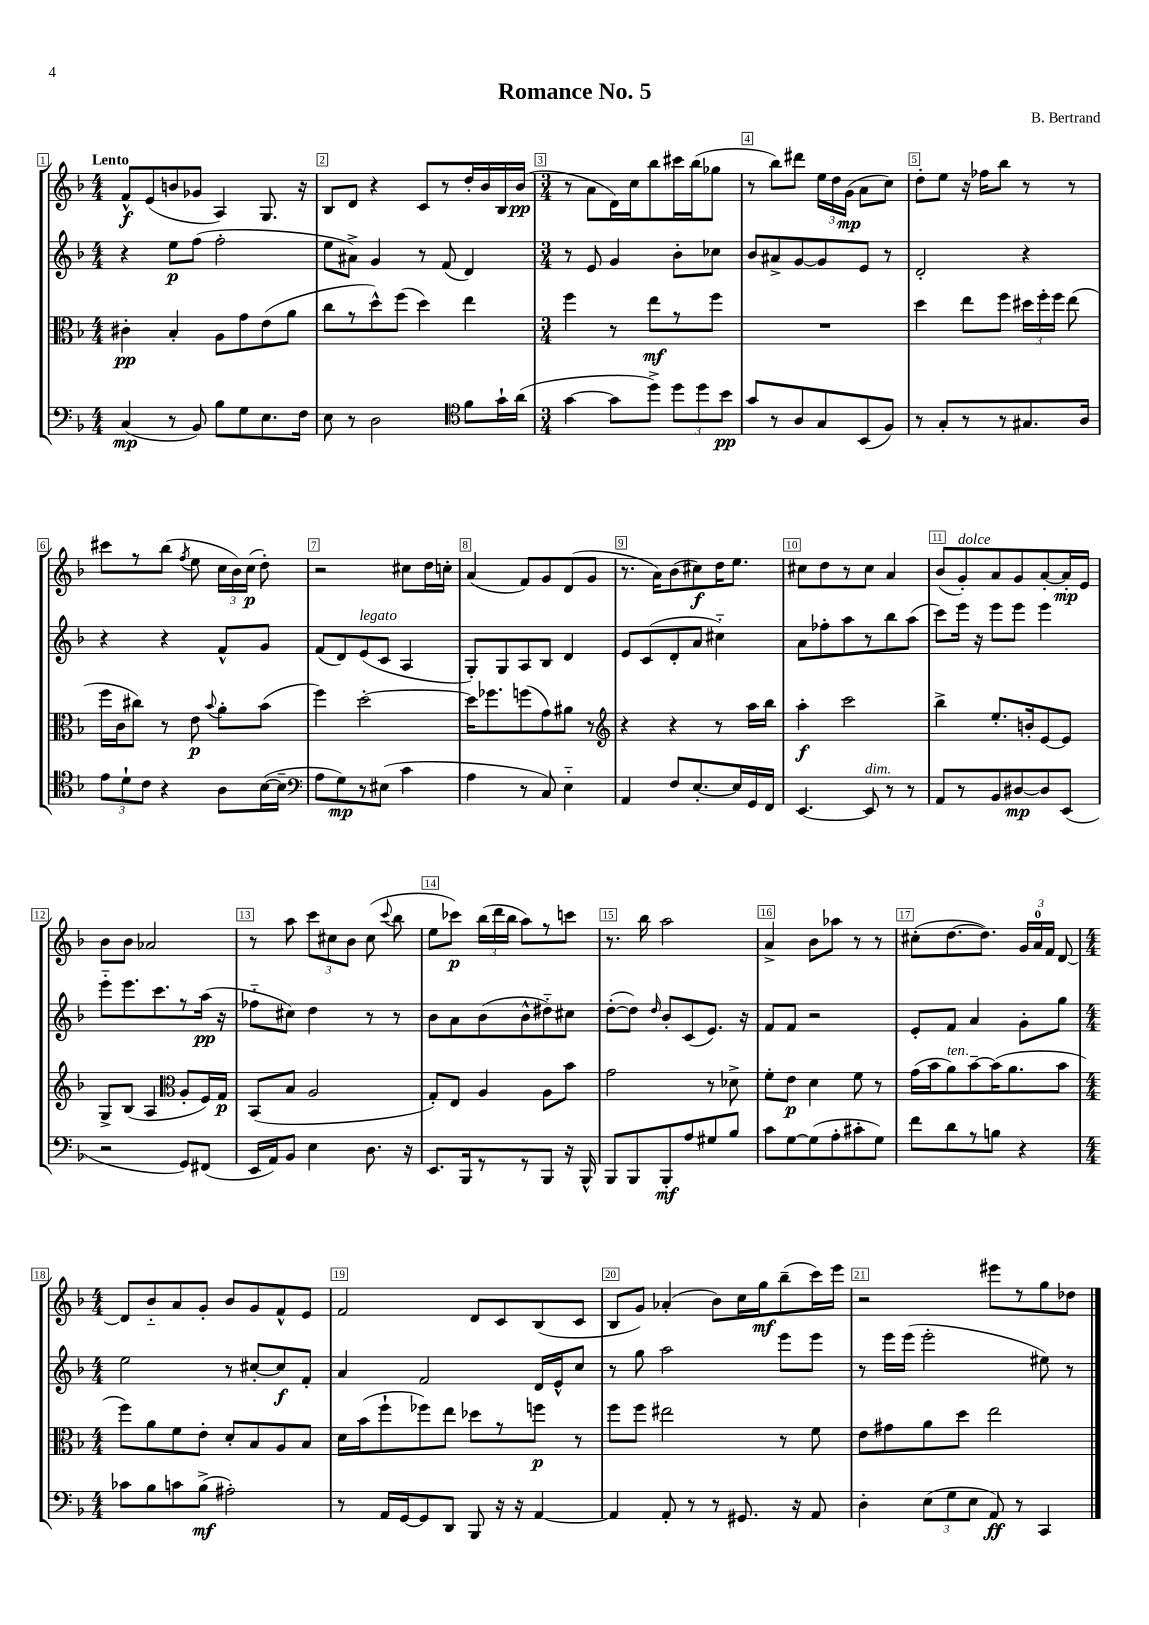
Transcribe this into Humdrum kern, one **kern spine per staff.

**kern	**dynam	**kern	**dynam	**kern	**dynam	**kern	**dynam
*part4	*part4	*part3	*part3	*part2	*part2	*part1	*part1
*staff4	*staff4	*staff3	*staff3	*staff2	*staff2	*staff1	*staff1
*clefF4	*	*clefC3	*	*clefG2	*	*clefG2	*
*k[b-]	*	*k[b-]	*	*k[b-]	*	*k[b-]	*
*M4/4	*	*M4/4	*	*M4/4	*	*M4/4	*
=1	=1	=1	=1	=1	=1	=1	=1
!	!	!	!	!	!	!LO:TX:a:B:t=Lento	!
(4C/	mp	4c#X'\	pp	4r	.	8f^^/L	f
.	.	.	.	.	.	(8e/	.
8r	.	4B-'/	.	8ee\L	p	8bn/	.
8BB-/)	.	.	.	(8ff\J	.	8g-X/J	.
8B-\L	.	8A\L	.	2ff'\	.	4A/)	.
8G\	.	8g\	.	.	.	.	.
8.E\	.	(8e\	.	.	.	8.G/	.
.	.	8a\J	.	.	.	.	.
16F\Jk	.	.	.	.	.	16r	.
=2	=2	=2	=2	=2	=2	=2	=2
8E\	.	8cc\L	.	8ee\L	.	8B-/L	.
8r	.	8r	.	8a#X^\J)	.	8d/J	.
2D\	.	8dd^^\)	.	4g/	.	4r	.
.	.	(8ff\J	.	.	.	.	.
.	.	4dd\)	.	8r	.	8c/L	.
.	.	.	.	(8f/	.	8r	.
*clefC4	*	*	*	*	*	*	*
8f\L	.	4ee\	.	4d/)	.	16dd'/L	.
.	.	.	.	.	.	16b-/	.
16g`\L	.	.	.	.	.	16B-/	.
(16a\JJ	.	.	.	.	.	(16b-/JJ	pp
=3	=3	=3	=3	=3	=3	=3	=3
*M3/4	*	*M3/4	*	*M3/4	*	*M3/4	*
[4g\	.	4ff\	.	8r	.	8r	.
.	.	.	.	8e/	.	8a\L	.
8g\L]	.	8r	.	4g/	.	16d\L)	.
.	.	.	.	.	.	16cc\J	.
8dd^\J)	.	8ee\L	mf	.	.	8bb-\	.
12dd\L	.	8r	.	8b-'\L	.	16ccc#X\L	.
.	.	.	.	.	.	(16bb-\J	.
12dd\	.	.	.	.	.	.	.
.	.	8ff\J	.	8cc-X\J	.	8gg-X\J	.
12b-\J	pp	.	.	.	.	.	.
=4	=4	=4	=4	=4	=4	=4	=4
8g/L	.	2.r	.	8b-/L	.	8r	.
8r	.	.	.	8a#X^/	.	8bb-\L)	.
8A/	.	.	.	[8g/	.	8ddd#X\J	.
8G/	.	.	.	8g/]	.	24ee\LL	.
.	.	.	.	.	.	24dd\	.
.	.	.	.	.	.	(24g\JJ	mp
(8BB-/	.	.	.	8e/J	.	8a\L	.
8F/J)	.	.	.	8r	.	8cc\J)	.
=5	=5	=5	=5	=5	=5	=5	=5
8r	.	4dd\	.	2d'/	.	8dd'\L	.
8G'/L	.	.	.	.	.	8ee\J	.
8r	.	8ee\L	.	.	.	16r	.
.	.	.	.	.	.	16ff-X\KL	.
8r	.	8ff\J	.	.	.	8bb-\J	.
8.G#X/	.	24dd#X\LL	.	4r	.	8r	.
.	.	24ff'\	.	.	.	.	.
.	.	24ff\JJ	.	.	.	.	.
.	.	(8ee\	.	.	.	8r	.
16A/Jk	.	.	.	.	.	.	.
!!LO:LB:g=z
=6	=6	=6	=6	=6	=6	=6	=6
12e\L	.	16ff\LL	.	4r	.	8ccc#X\L	.
.	.	16c\J	.	.	.	.	.
12d`\	.	.	.	.	.	.	.
.	.	8cc#X\J)	.	.	.	8r	.
12c\J	.	.	.	.	.	.	.
4r	.	8r	.	4r	.	(8bb-\J	.
.	.	.	.	.	.	8qff/	.
.	.	8e\	p	.	.	8ee\	.
.	.	8qqb-/	.	.	.	.	.
8A\L	.	8a'\L	.	8f^^/L	.	24cc\LL	.
.	.	.	.	.	.	24b-\)	.
.	.	.	.	.	.	(24cc\JJ	p
([16B-\L	.	(8b-\J	.	8g/J	.	8dd'\)	.
16B-~\JJ]	.	.	.	.	.	.	.
=7	=7	=7	=7	=7	=7	=7	=7
*clefF4	*	*	*	*	*	*	*
8A\L	.	4ff\)	.	(8f/L	.	2r	.
8G\)	mp	.	.	8d/)	.	.	.
!	!	!	!	!LO:TX:a:i:t=legato	!	!	!
8r	.	[2dd'\	.	(8e/	.	.	.
(8E#X\J	.	.	.	8c/J	.	.	.
4c\	.	.	.	4A/	.	8cc#X\L	.
.	.	.	.	.	.	16dd\L	.
.	.	.	.	.	.	16ccn'\JJ	.
=8	=8	=8	=8	=8	=8	=8	=8
4A\	.	16dd\KL]	.	8G'/L)	.	(4a/	.
.	.	8.ff-X\	.	.	.	.	.
.	.	.	.	8G/	.	.	.
8r	.	(8ffn\	.	8A/	.	8f/L)	.
8C/)	.	8g\)	.	8B-/J	.	8g/	.
4E\	.	8a#X\J	.	4d/	.	(8d/	.
.	.	8r	.	.	.	8g/J	.
=9	=9	=9	=9	=9	=9	=9	=9
*	*	*clefG2	*	*	*	*	*
4AA/	.	4r	.	8e/L	.	8.r	.
.	.	.	.	(8c/	.	.	.
.	.	.	.	.	.	16a\KL)	.
8F/L	.	4r	.	8d'/	.	(8b-\	.
[8.E'/	.	.	.	8a/J	.	8cc#X\)	f
.	.	8r	.	4cc#X\)	.	16dd\K	.
16E/L]	.	.	.	.	.	8.ee\J	.
16GG/	.	16aa\LL	.	.	.	.	.
16FF/JJ	.	16bb-\JJ	.	.	.	.	.
=10	=10	=10	=10	=10	=10	=10	=10
[4.EE/	.	4aa'\	f	8a\L	.	8cc#X\L	.
.	.	.	.	8ff-X'\	.	8dd\	.
.	.	2ccc\	.	8aa\	.	8r	.
!LO:TX:a:i:t=dim.	!	!	!	!	!	!	!
8EE/]	.	.	.	8r	.	8cc#\J	.
8r	.	.	.	8bb-\	.	4a/	.
8r	.	.	.	(8aa\J	.	.	.
=11	=11	=11	=11	=11	=11	=11	=11
8AA/L	.	4bb-^\	.	8ccc\L)	.	(8b-/L	.
!	!	!	!	!	!	!LO:TX:a:i:t=dolce	!
8r	.	.	.	16eee\Jk	.	8g'/)	.
.	.	.	.	16r	.	.	.
8BB-/	.	8.ee'/L	.	8eee\L	.	8a/	.
[8D#X/	mp	.	.	8eee\J	.	8g/	.
.	.	16bn'/k	.	.	.	.	.
8D#/]	.	[8e/	.	4eee\	.	[8a'/	.
(8EE/J	.	8e/J]	.	.	.	16a'/L]	mp
.	.	.	.	.	.	16e/JJ	.
!!LO:LB:g=z
=12	=12	=12	=12	=12	=12	=12	=12
2r	.	8G^/L	.	8eee\L	.	8b-\L	.
.	.	(8B-/J	.	8.eee\	.	8b-\J	.
.	.	4A/	.	.	.	2a-X/	.
.	.	.	.	8.ccc\	.	.	.
*	*	*clefC3	*	*	*	*	*
8GG/L)	.	8A'/L	.	8r	.	.	.
(8FF#X/J	.	16F/L)	.	(16aa\Jk	pp	.	.
.	.	16G/JJ	p	16r	.	.	.
=13	=13	=13	=13	=13	=13	=13	=13
16EE/LL	.	(8BB-/L	.	8ff-X\L	.	8r	.
16AA/J)	.	.	.	.	.	.	.
8BB-/J	.	8B-/J	.	8cc#X\J)	.	8aa\	.
4E\	.	2A/	.	4dd\	.	12ccc\L	.
.	.	.	.	.	.	12cc#X\	.
.	.	.	.	.	.	12b-\J	.
8.D\	.	.	.	8r	.	(8cc#\	.
.	.	.	.	.	.	8qqccc/	.
.	.	.	.	8r	.	8bb-\	.
16r	.	.	.	.	.	.	.
=14	=14	=14	=14	=14	=14	=14	=14
8.EE/L	.	8G'/L)	.	8b-\L	.	8ee\L	.
.	.	8E/J	.	8a\	.	8ccc-X\J)	p
16BBB-/k	.	.	.	.	.	.	.
8r	.	4A/	.	(8b-\	.	(24bb-\LL	.
.	.	.	.	.	.	24ddd\	.
.	.	.	.	.	.	24bb-\JJ	.
8r	.	.	.	8b-^^\	.	8aa\L)	.
8BBB-/J	.	8A\L	.	8dd#X\)	.	8r	.
16r	.	8b-\J	.	8cc#X\J	.	8cccn\J	.
16BBB-^^/	.	.	.	.	.	.	.
=15	=15	=15	=15	=15	=15	=15	=15
8BBB-/L	.	2g\	.	([8dd'\L	.	8.r	.
8BBB-/	.	.	.	8dd\J])	.	.	.
.	.	.	.	.	.	16bb-\	.
.	.	.	.	16qqdd/	.	.	.
8BBB-'/	mf	.	.	8b-'/L	.	2aa\	.
8A/	.	.	.	(8c/	.	.	.
8G#X/	.	8r	.	8.e/J)	.	.	.
8B-/J	.	8d-X^\	.	.	.	.	.
.	.	.	.	16r	.	.	.
=16	=16	=16	=16	=16	=16	=16	=16
8c\L	.	8f'\L	.	8f/L	.	4a^/	.
[8G\	.	8e\J	p	8f/J	.	.	.
(8G\]	.	4d\	.	2r	.	8b-\L	.
8A'\	.	.	.	.	.	8aa-X\J	.
8c#X'\	.	8f\	.	.	.	8r	.
8G\J)	.	8r	.	.	.	8r	.
=17	=17	=17	=17	=17	=17	=17	=17
8f\L	.	(16g\LL	.	8e'/L	.	(8cc#X'\L	.
.	.	16b-\J	.	.	.	.	.
!	!	!LO:TX:a:i:t=ten.	!	!	!	!	!
8d\	.	8a\)	.	8f/J	.	[8.dd\	.
8r	.	[8b-~\	.	4a/	.	.	.
.	.	.	.	.	.	8.dd\J])	.
8Bn\J	.	(16b-\K]	.	.	.	.	.
.	.	8.a\	.	.	.	.	.
4r	.	.	.	8g'\L	.	24g/LL	.
.	.	.	.	.	.	24a/	.
.	.	.	.	.	.	24f/JJ	.
.	.	8b-\J	.	8gg\J	.	[8d/	.
!!LO:LB:g=z
=18	=18	=18	=18	=18	=18	=18	=18
*M4/4	*	*M4/4	*	*M4/4	*	*M4/4	*
8c-X\L	.	8ff\L)	.	2ee\	.	8d/L]	.
8B-\	.	8a\	.	.	.	8b-/	.
8cn\	.	8f\	.	.	.	8a/	.
(8B-^\J	mf	8e'\J	.	.	.	8g'/J	.
2A#X'\)	.	8d'/L	.	8r	.	8b-/L	.
.	.	8B-/	.	[8cc#X'/L	.	8g/	.
.	.	8A/	.	8cc#/]	f	8f^^/	.
.	.	8B-/J	.	8f'/J	.	8e/J	.
=19	=19	=19	=19	=19	=19	=19	=19
8r	.	16d\LL	.	4a/	.	2f/	.
.	.	(16b-\J	.	.	.	.	.
16AA/LL	.	8ff`\	.	.	.	.	.
[16GG/J	.	.	.	.	.	.	.
8GG/]	.	8ff-X\)	.	2f/	.	.	.
8DD/J	.	8ee\J	.	.	.	.	.
8BBB-/	.	8dd-X\L	.	.	.	8d/L	.
16r	.	8r	.	.	.	8c/	.
16r	.	.	.	.	.	.	.
[4AA/	.	8ffn\J	p	16d/LL	.	(8B-/	.
.	.	.	.	16e^^/J	.	.	.
.	.	8r	.	8cc/J	.	8c/J	.
=20	=20	=20	=20	=20	=20	=20	=20
4AA/]	.	8ff\L	.	8r	.	8B-/L	.
.	.	8ff\J	.	8gg\	.	8g/J)	.
8AA'/	.	2ee#X\	.	2aa\	.	(4a-X'/	.
8r	.	.	.	.	.	.	.
8r	.	.	.	.	.	8b-\L)	.
8.GG#X/	.	.	.	.	.	16cc\L	.
.	.	.	.	.	.	16gg\J	mf
.	.	8r	.	8eee\L	.	(8bb-~\	.
16r	.	.	.	.	.	.	.
8AA/	.	8f\	.	8eee\J	.	16ccc\L)	.
.	.	.	.	.	.	16eee\JJ	.
=21	=21	=21	=21	=21	=21	=21	=21
4D'\	.	8e\L	.	8r	.	2r	.
.	.	8g#X\	.	16eee\LL	.	.	.
.	.	.	.	(16eee\JJ	.	.	.
(12E\L	.	8a\	.	2eee'\	.	.	.
12G\	.	.	.	.	.	.	.
.	.	8dd\J	.	.	.	.	.
12E\J	.	.	.	.	.	.	.
8AA/)	ff	2ee\	.	.	.	8eee#X\L	.
8r	.	.	.	.	.	8r	.
4CC/	.	.	.	8ee#X\)	.	8gg\	.
.	.	.	.	8r	.	8dd-X\J	.
==	==	==	==	==	==	==	==
*-	*-	*-	*-	*-	*-	*-	*-
